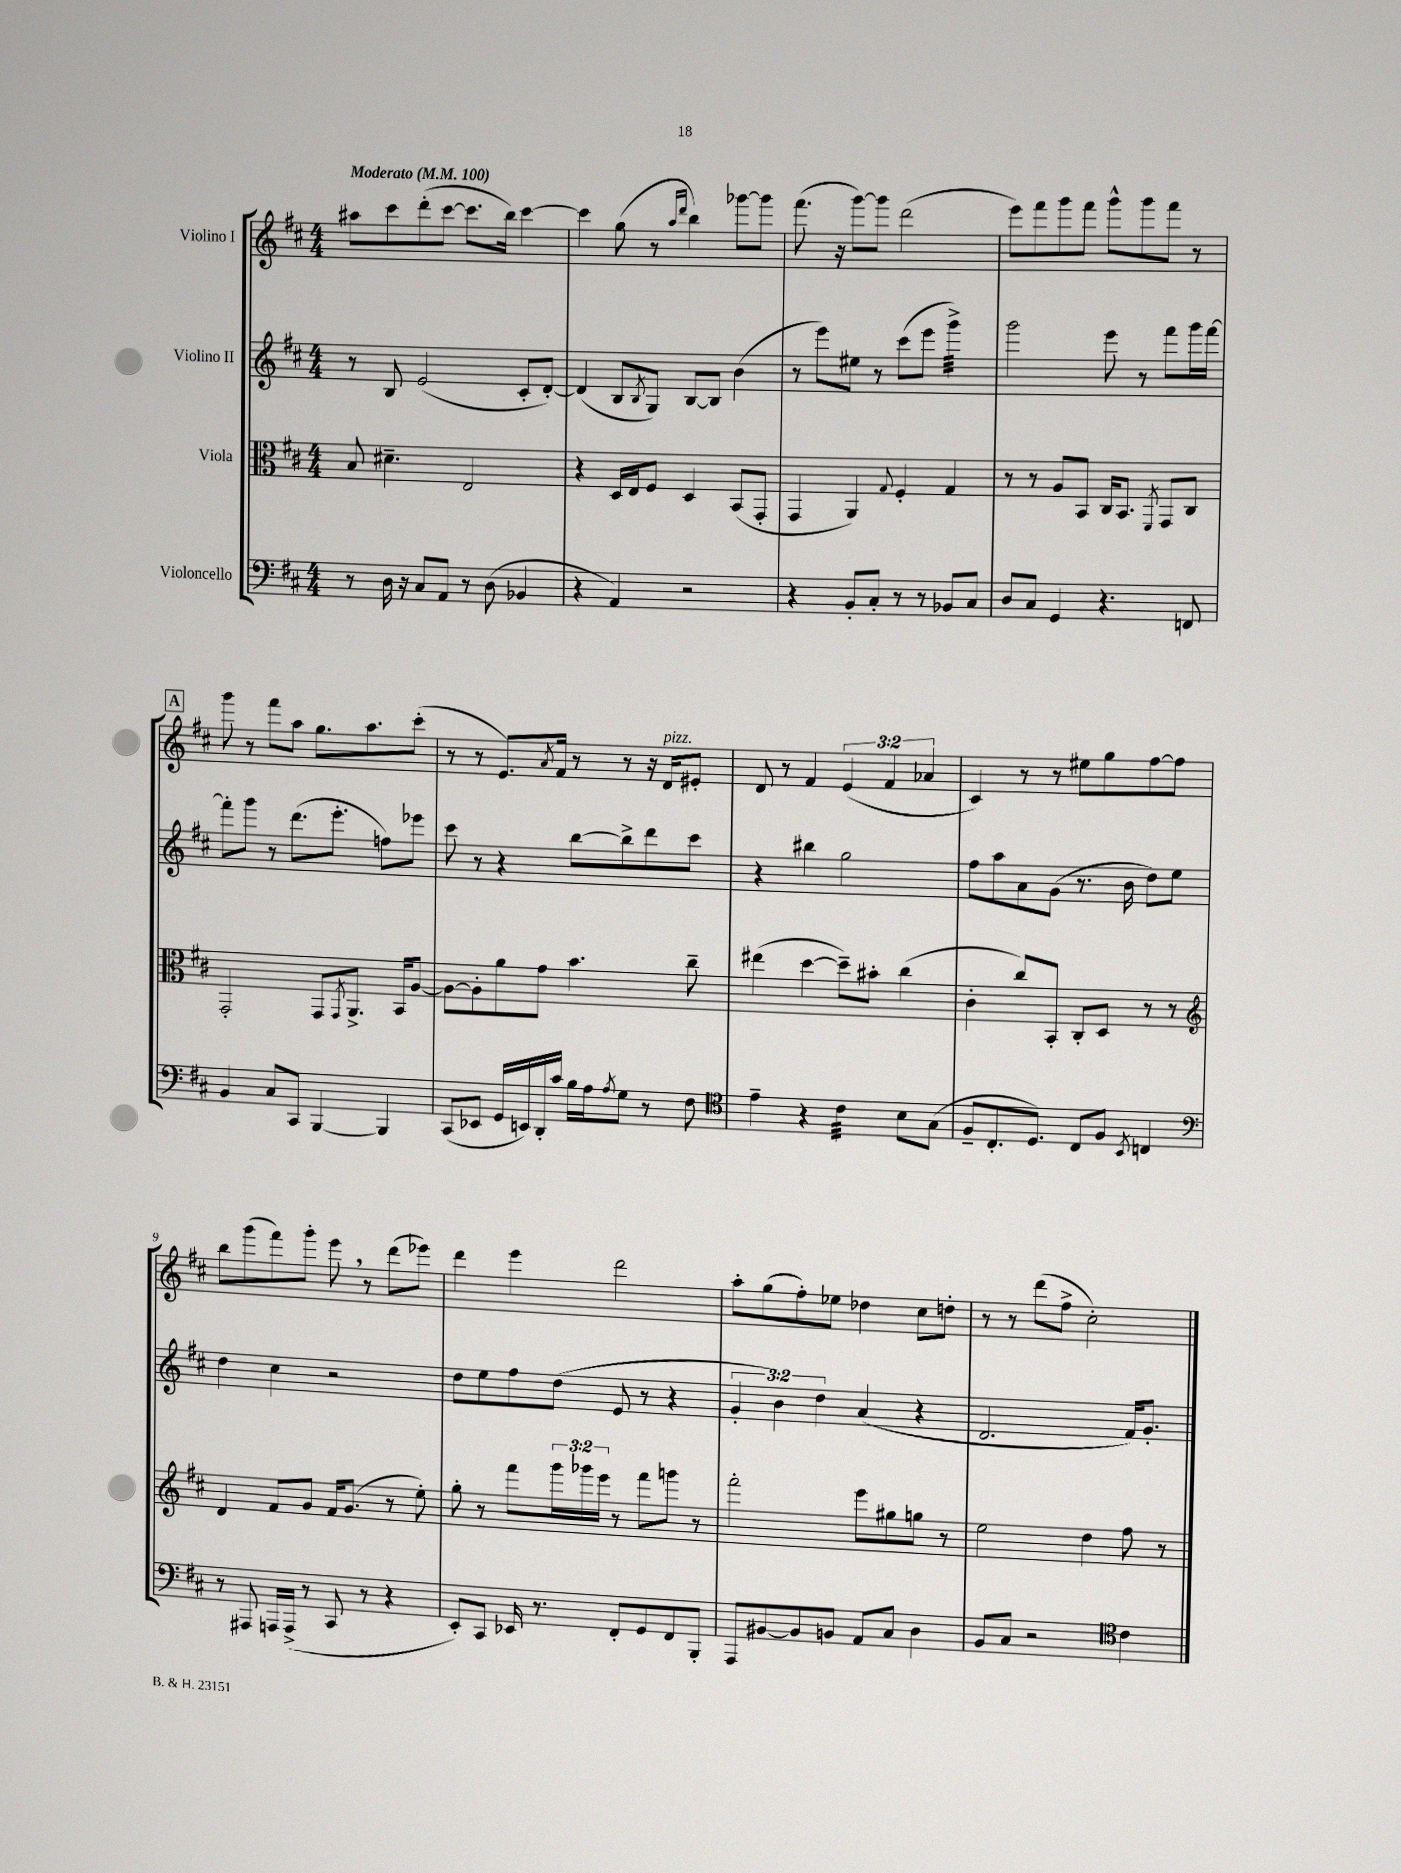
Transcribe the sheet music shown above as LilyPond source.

<<
\new StaffGroup <<
\new Staff = "s0" \with { instrumentName = "Violino I" } {
    \clef treble \key d \major \numericTimeSignature \time 4/4 \override Staff.TupletNumber.text = #tuplet-number::calc-fraction-text \tempo "Moderato" 4 = 100
    ais''8 cis'''8 d'''8-.( cis'''8~ cis'''8. b''16) cis'''4~ |
    cis'''4 g''8( r8 \grace { a''16 d'''16 } b''4) ges'''8~ ges'''8 |
    fis'''8.( r16 g'''8~) g'''8 d'''2( |
    e'''8) fis'''8 g'''8 fis'''8 g'''8-^ g'''8 fis'''8 r8 |
    \mark \markup { \box "A" } g'''8 r8 fis'''8 a''8 g''8. a''8. cis'''8-.( |
    r8 r8 e'8.) \acciaccatura { a'8 } fis'16 r8 r8 r16 d'16^\markup { \italic "pizz." } eis'8-. |
    d'8 r8 fis'4 \tuplet 3/2 { e'4( fis'4 aes'4 } |
    cis'4) r8 r8 eis''8 g''8 fis''8~ fis''8 |
    b''8 g'''8( fis'''8) g'''8-. e'''8 \breathe r8 d'''8( ees'''8) |
    d'''4 e'''4 d'''2 |
    a''8-. g''8( fis''8-.) ees''8 des''4 cis''8 d''8-. |
    r8 r8 d'''8( fis''8-> cis''2-.) \bar "|." |
}
\new Staff = "s1" \with { instrumentName = "Violino II" } {
    \clef treble \key d \major \numericTimeSignature \time 4/4 \override Staff.TupletNumber.text = #tuplet-number::calc-fraction-text
    r8 b8 e'2( cis'8-. d'8~-.) |
    d'4( b8 \acciaccatura { b8 } g8) b8~ b8 b'4( |
    r8 e'''8) eis''8 r8 cis'''8( e'''8 g'''4:32->) |
    g'''2 e'''8 r8 fis'''8 g'''16 fis'''16~ |
    \mark \markup { \box "A" } fis'''8-. g'''8 r8 d'''8.( e'''8.-. f''8) ees'''8 |
    cis'''8 r8 r4 b''8~ b''8-> d'''8 cis'''8 |
    r4 bis''4 g''2 |
    fis''8 a''8 a'8 g'8( r8. b'16 d''8) e''8 |
    d''4 cis''4 r2 |
    d''8 e''8 fis''8 d''8( e'8 r8 r4 |
    \tuplet 3/2 { g'4-. b'4) d''4 } a'4( r4 |
    d'2. fis'16) g'8.-. \bar "|." |
}
\new Staff = "s2" \with { instrumentName = "Viola" } {
    \clef alto \key d \major \numericTimeSignature \time 4/4 \override Staff.TupletNumber.text = #tuplet-number::calc-fraction-text
    b8 dis'4.-- e2 |
    r4 d16 e16 fis8 d4 b,8( g,8-. |
    g,4 a,4) \appoggiatura { g8 } fis4-. g4 |
    r8 r8 a8 b,8 cis16 b,8. \acciaccatura { fis,8 } g,8 cis8 |
    \mark \markup { \box "A" } g,2-. g,8 \acciaccatura { g,8 } a,8.-> b,16 a8~ |
    a8~ a8-. a'8 g'8 b'4. cis''8-- |
    eis''4( d''4~ d''8--) bis'8-. cis''4( |
    cis'4-. cis''8) b,8-. cis8-. d8 r8 r8 |
    \clef treble d'4 fis'8 g'8 fis'16 g'8.( r8 e''8-.) |
    g''8-. r8 fis'''8 \tuplet 3/2 { g'''16 ges'''16 e'''16 } r8 fis'''8 g'''8 r8 |
    fis'''2-. e'''8 gis''8 g''8 r8 |
    e''2 d''4 fis''8 r8 \bar "|." |
}
\new Staff = "s3" \with { instrumentName = "Violoncello" } {
    \clef bass \key d \major \numericTimeSignature \time 4/4
    r8 d16 r16 cis8 a,8 r8 d8( bes,4 |
    r4 a,4) r2 |
    r4 b,8-. cis8-. r8 r8 bes,8 cis8 |
    d8 cis8 g,4 r4. f,8 |
    \mark \markup { \box "A" } b,4 cis8 cis,8 b,,4~ b,,4 |
    cis,8( ees,8 g,16 e,16) d,16-. cis'16 b16 a16 \acciaccatura { a8 } g8 r8 fis8 |
    \clef tenor e'4-- r4 cis'4:32 b8 g8( |
    fis8-- cis8.-. d8.) cis8 fis8 \acciaccatura { b,8 } c4 |
    \clef bass r8 ais,,8 a,,16 a,,16->( r8 cis,8 r8 r4 |
    e,8-.) cis,8 ees,16 r8. fis,8-. g,8 fis,8 b,,8-. |
    a,,8 bis,8~ bis,8 b,8 a,8 cis8 d4 |
    b,8 cis8 r2 \clef tenor cis'4 \bar "|." |
}
>>
>>
